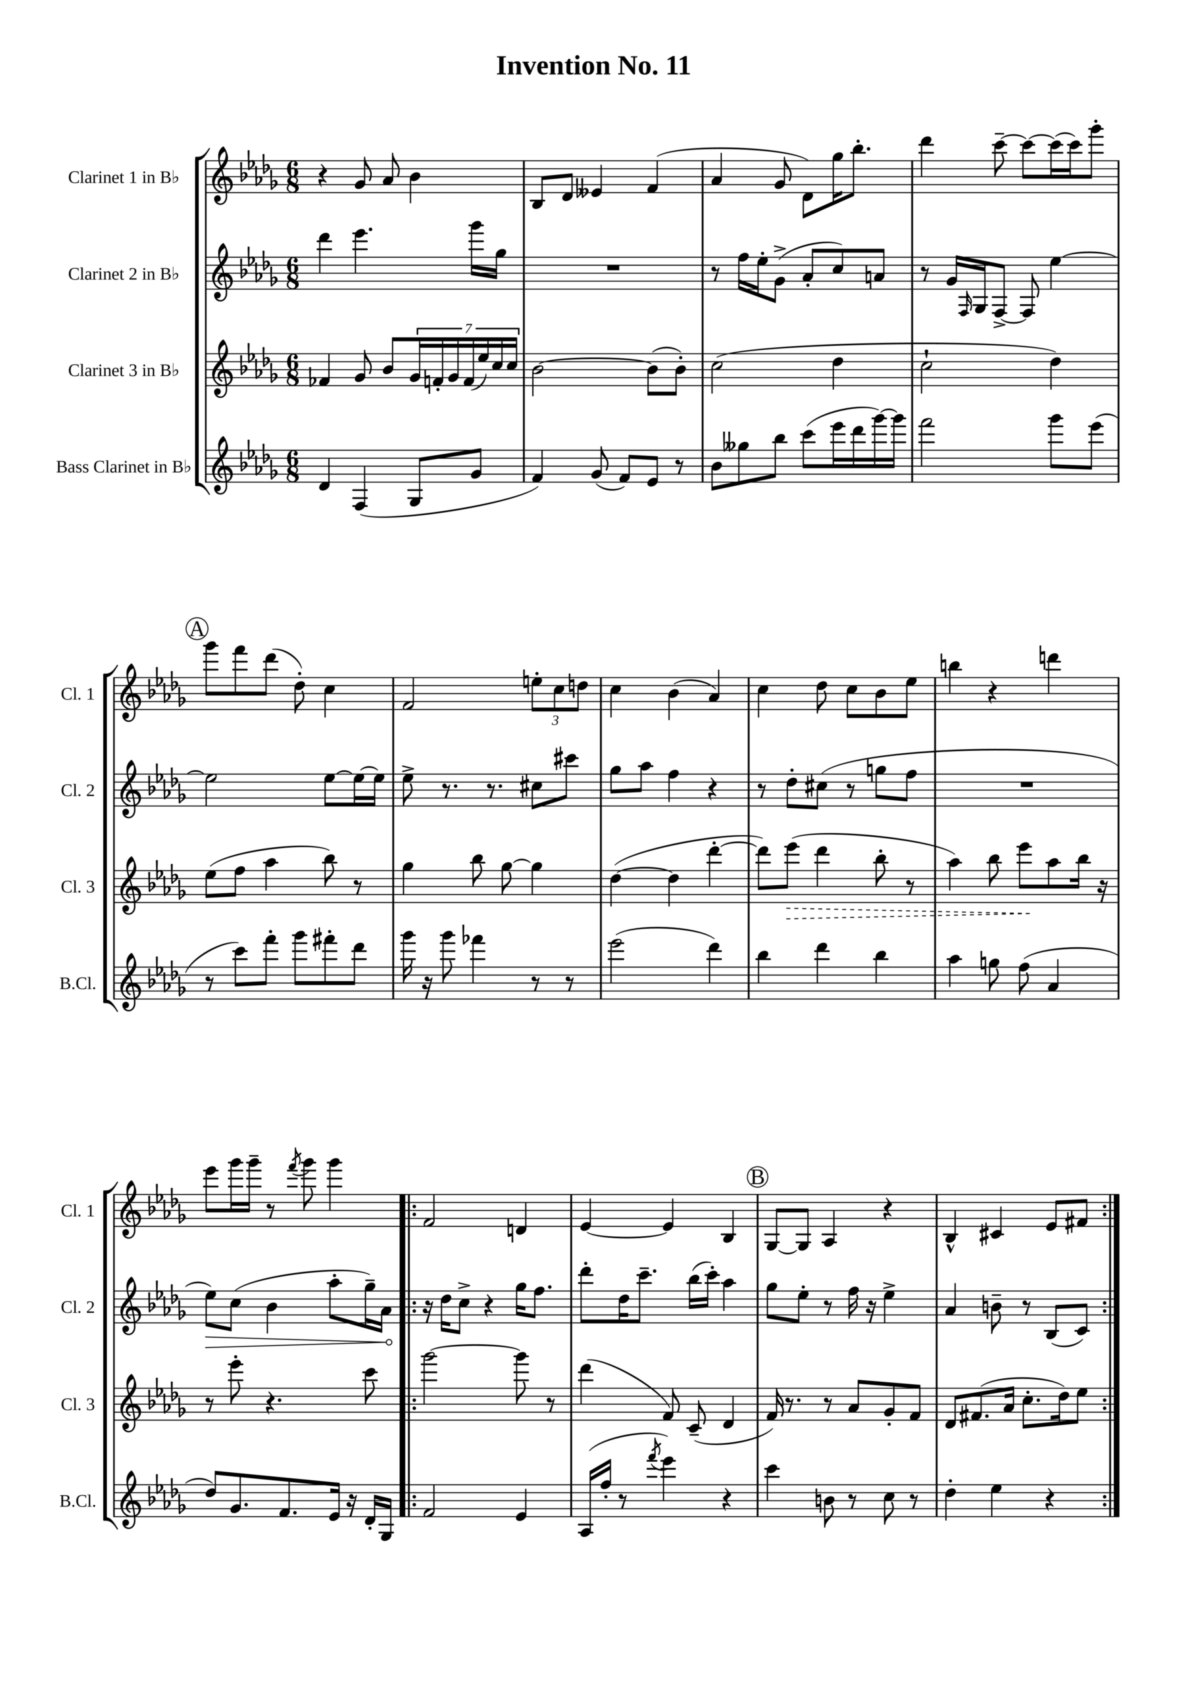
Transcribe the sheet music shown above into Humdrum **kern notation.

**kern	**kern	**kern	**kern
*staff4	*staff3	*staff2	*staff1
*clefG2	*clefG2	*clefG2	*clefG2
*k[b-e-a-d-g-]	*k[b-e-a-d-g-]	*k[b-e-a-d-g-]	*k[b-e-a-d-g-]
*M6/8	*M6/8	*M6/8	*M6/8
4d-	4f-	4ddd-	4r
(4F	8g-	4.eee-	8g-
.	8b-	.	8a-
8G-	28g-	.	4b-
.	28f'	.	.
.	28g-	.	.
.	(28f	.	.
8g-	.	16ggg-	.
.	28ee-)	.	.
.	28cc	.	.
.	.	16gg-	.
.	28cc	.	.
=	=	=	=
4f)	[2b-	2.r	8B-
.	.	.	8d-
(8g-	.	.	4e--
8f)	.	.	.
8e-	(8b-]	.	(4f
8r	8b-')	.	.
=	=	=	=
8b-	(2cc	8r	4a-
8gg--	.	16ff	.
.	.	16ee-'	.
8bb-	.	(8g-^	8g-
(8ccc	.	8a-'	8d-)
16eee-	4dd-	8cc)	16gg-
16ddd-	.	.	8.bb-'
[16ggg-)	.	8a	.
16ggg-]	.	.	.
=	=	=	=
2fff	2cc`	8r	4ddd-
.	.	16g-	.
.	.	16qqF	.
.	.	16G-	.
.	.	[8F^	[8ccc~
.	.	8F]	8ccc_
8ggg-	4dd-)	[4ee-	(16ccc]
.	.	.	16ccc)
(8eee-	.	.	8ggg-'
=	=	=	=
8r	(8ee-	2ee-]	8ggg-
8ccc)	8ff	.	8fff
8fff'	4aa-	.	(8ddd-
8ggg-	.	.	8dd-')
8fff#'	8bb-)	[8ee-	4cc
8ddd-	8r	16ee-_	.
.	.	16ee-]	.
=	=	=	=
16ggg-	4gg-	8ee-^	2f
16r	.	.	.
8ggg-	.	8.r	.
4fff-	8bb-	.	.
.	.	8.r	.
.	[8gg-	.	.
8r	4gg-]	8cc#	12ee'
.	.	.	12cc
8r	.	8ccc#	.
.	.	.	12dd
=	=	=	=
(2eee-	([4dd-	8gg-	4cc
.	.	8aa-	.
.	4dd-]	4ff	(4b-
4ddd-)	[4ddd-'	4r	4a-)
=	=	=	=
4bb-	8ddd-])	8r	4cc
.	(8eee-	8dd-'	.
4ddd-	4ddd-	(8cc#	8dd-
.	.	8r	8cc
4bb-	8bb-'	8gg	8b-
.	8r	8ff	8ee-
=	=	=	=
4aa-	4aa-)	2.r	4bb
8gg	8bb-	.	4r
(8ff	8eee-	.	.
4a-	8aa-	.	4ddd
.	16bb-	.	.
.	16r	.	.
=	=	=	=
8dd-)	8r	8ee-)	8eee-
8.g-	8eee-'	(8cc	16ggg-
.	.	.	16ggg-~
.	4.r	4b-	8r
8.f	.	.	.
.	.	.	8qfff
.	.	.	8ggg-
16e-	.	8aa-'	4ggg-
16r	.	.	.
16d-'	8ccc	16gg-~)	.
16G-	.	16a-	.
=!|:	=!|:	=!|:	=!|:
2f	[2ggg-	16r	2f
.	.	16dd-	.
.	.	8cc^	.
.	.	4r	.
4e-	8ggg-]	16gg-	4d
.	.	8.ff	.
.	8r	.	.
=	=	=	=
(16A-	(4ddd-	8ddd-'	[4e-
16ff'	.	.	.
8r	.	16dd-	.
.	.	8.ccc~	.
8qfff	.	.	.
4eee-)	8f)	.	4e-]
.	(8c~	(16bb-	.
.	.	16ccc')	.
4r	4d-	4aa-	4B-
=	=	=	=
4ccc	16f)	8gg-	[8G-
.	8.r	.	.
.	.	8ee-'	8G-]
8b	8r	8r	4A-
8r	8a-	16ff	.
.	.	16r	.
8cc	8g-'	4ee-^	4r
8r	8f	.	.
=	=	=	=
4dd-'	8d-	4a-	4B-^^
.	(8.f#	.	.
4ee-	.	8b~	4c#
.	16a-	.	.
.	8.cc'	8r	.
4r	.	(8B-	8e-
.	16dd-)	.	.
.	8ee-	8c)	8f#
==:|!	==:|!	==:|!	==:|!
*-	*-	*-	*-
